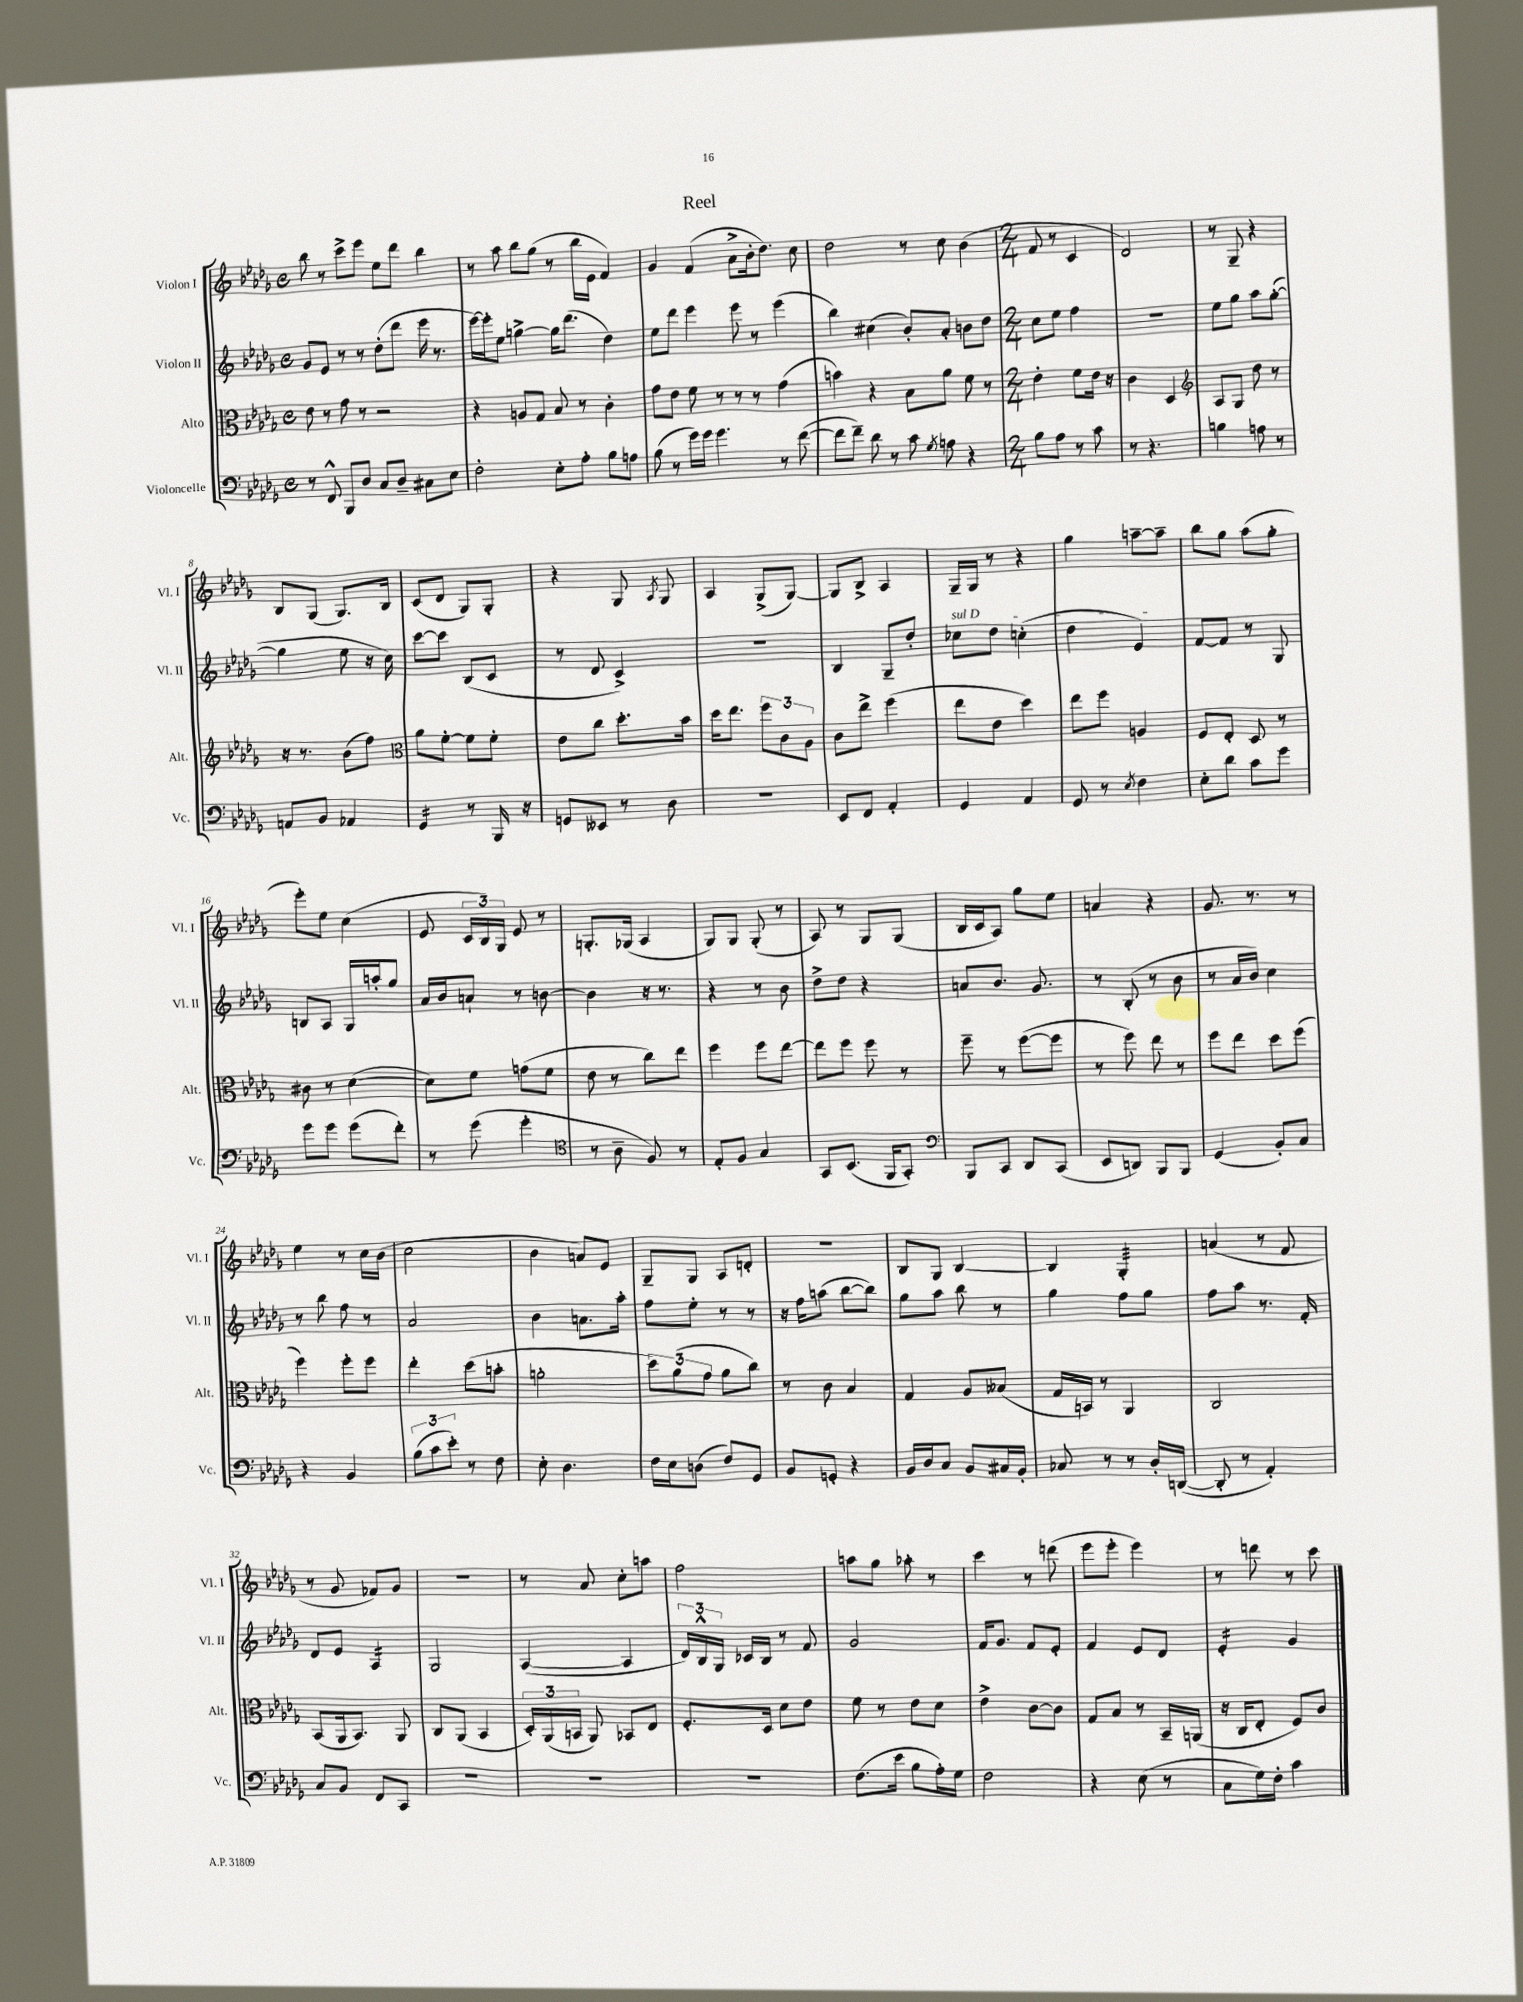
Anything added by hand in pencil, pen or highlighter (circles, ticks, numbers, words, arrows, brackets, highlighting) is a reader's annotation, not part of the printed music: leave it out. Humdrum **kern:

**kern	**kern	**kern	**kern
*staff4	*staff3	*staff2	*staff1
*clefF4	*clefC3	*clefG2	*clefG2
*k[b-e-a-d-g-]	*k[b-e-a-d-g-]	*k[b-e-a-d-g-]	*k[b-e-a-d-g-]
*M4/4	*M4/4	*M4/4	*M4/4
*met(c)	*met(c)	*met(c)	*met(c)
8r	8e-\	8g-/L	8bb-\
8FF^^/	8r	8e-/J	8r
8BBB-/L	8g-\	8r	8ccc^\L
8D-/J	8r	8r	8eee-\J
8C/L	2r	(8dd-'\L	8ee-\L
8D-~/J	.	8ddd-\J	8ddd-\J
8C#\L	.	16eee-\	4bb-\
.	.	8.r	.
8E-\J	.	.	.
=	=	=	=
2F'\	4r	[16eee-\LL)	8r
.	.	16eee-'\]J	.
.	.	8ee-\J	8aa-\
.	8A/L	[4gg^\	8bb-\L
.	8G-/J	.	(8gg-\J
8E-'\L	8B-/	16gg\]LK	8r
.	.	(8.ddd-\J	.
8A-'\J	8r	.	16bb-\LL
.	.	.	16e-\JJ
8B-\L	4c'\	4dd-\)	4f/)
8A\J	.	.	.
=	=	=	=
(8B-\	8g-\L	8ee-\L	4g-/
8r	8e-\J	8ddd-\J	.
16g-\LL)	8f\	4eee-\	(4f/
16g-\JJ	.	.	.
4.g-\	8r	.	.
.	8r	8eee-\	8a-^\L
.	8r	8r	16b-'\k
.	.	.	8.dd-\J)
8r	(4g-\	(4eee-\	.
([8f\	.	.	8cc\
=	=	=	=
8f\]L	4b\)	4bb-\)	2dd-\
8f~\J)	.	.	.
8d-\	4r	(4cc#\	.
8r	.	.	.
8c\	8B-\L	8b-'/L)	8r
8qG-/	.	.	.
8A\	8a-\J	8a-'/J	8cc\
4r	8f\	8b\L	(4b-\
.	8r	8dd-\J	.
=	=	=	=
*M2/4	*M2/4	*M2/4	*M2/4
8B-\L	4e-'\	8cc\L	8f/
8A-\J	.	8ee-\J	8r
8r	8f\L	4ff\	4c/
8c\	16e-\Jk	.	.
.	16r	.	.
=	=	=	=
8r	4c\	2r	2d-/)
4.r	.	.	.
.	4D-/	.	.
=	=	=	=
*	*clefG2	*	*
4B\	8A-/L	8ee-\L	8r
.	8G-/J	8gg-\J	8G-~/
8A\	8dd-\	8aa-\L	4r
8r	8r	([8gg-'\J	.
=	=	=	=
8AA/L	16r	4gg-\]	8B-/L
.	8.r	.	.
8BB-/J	.	.	(8G-/J
4AA-/	(8b-\L	8ee-\	8.G-/L)
.	8ff\J)	16r	.
.	.	16cc\)	16B-/Jk
=	=	=	=
*	*clefC3	*	*
4GG-/	8a-\L	[8ccc\L	(8c/L
.	[8f'\J	8ccc\]J	8d-/J
8r	8f\]L	(8B-/L	8G-/L)
16BBB-/	8f'\J	8c/J	8G-'/J
16r	.	.	.
=	=	=	=
8GG/L	8e-\L	8r	4r
8EE--/J	8cc\J	8d-/	.
8r	8.dd-'\L	4c^/)	8G-/
.	.	.	8qA-/
8D-\	.	.	8G-/
.	16b-\Jk	.	.
=	=	=	=
2r	16dd-\LK	2r	4A-/
.	8.ee-\J	.	.
.	12ff\L	.	(8G-^/L
.	12c\	.	.
.	.	.	[8G-/J)
.	12A-\J	.	.
=	=	=	=
8EE-/L	8c\L	4B-/	8G-/]L
8FF/J	8ee-^\J	.	8B-^/J
4AA-'/	(4ff\	8G-~/L	4A-/
.	.	8dd-'/J	.
=	=	=	=
4GG-/	8ee-\L	8cc-\L	16G-~/LL
.	.	.	16G-/JJ
.	8e-\J	8dd-\J	8r
4AA-/	4dd-\)	(4cc'\	4r
=	=	=	=
8GG-/	8ee-\L	4dd-\	4gg-\
8r	8ff\J	.	.
8qE-/	.	.	.
4F\	4A/	4e-/)	[8aa~\L
.	.	.	8aa~\]J
=	=	=	=
8E-'\L	8F/L	[8f/L	8bb-\L
8d-\J	8E-'/J	8f/]J	8gg-\J
8c\L	8D-/	8r	(8aa-\L
8g-\J	8r	8G-/	8gg-'\J
=	=	=	=
8g-\L	8c#\	8B/L	8eee-'\L)
8g-\J	8r	8A-/J	8ee-\J
(8g-\L	([4d-\	16G-/LL	(4cc\
.	.	16aa'/J	.
8f'\J)	.	8gg-/J	.
=	=	=	=
8r	8d-\]L)	16a-/LL	8e-/
.	.	16b-/J	.
(8g-\	8f\J	8a`/J	24c/LL
.	.	.	24B-/)
.	.	.	24G-/JJ
4g-'\	(8g\L	8r	8e-/
.	8f\J	[8b\	8r
=	=	=	=
*clefC4	*	*	*
8r	8e-\	4b\]	8.G'/L
8A-~\	8r	.	.
.	.	.	(16G-/Jk
8F/)	8cc\L)	16r	4A-/
.	.	8.r	.
8r	8ee-\J	.	.
=	=	=	=
8E-'/L	4ff\	4r	8G-/L)
8F/J	.	.	8G-/J
4G-/	8ff\L	8r	(8G-'/
.	[8ee-\J	8b-\	8r
=	=	=	=
8GG-/L	8ee-\]L	8dd-^\L	8A-/)
(8.BB-/J	8ff\J	8dd-\J	8r
.	8ff\	4r	8G-/L
16FF/LK	.	.	.
8GG-'/J)	8r	.	(8G-/J
=	=	=	=
*clefF4	*	*	*
8BBB-/L	8ff~\	8a/L	16B-/LL
.	.	.	16c/J
8CC/J	8r	8.b-/J	8A-/J)
8DD-/L	([8ff\L	.	8gg-\L
.	.	8.g-/	.
(8CC/J	8ff\]J	.	8ee-\J
=	=	=	=
8EE-/L	8r	8r	4a/
8DD/J)	8ff\)	(8B-'/	.
8BBB-/L	8ee-\	8r	4r
8BBB-/J	8r	8b-\	.
=	=	=	=
(4GG-/	8ff\L	8r	8.g-/
.	8ee-\J	16a-/LL	.
.	.	16b-/JJ)	8.r
8BB-'/L)	8dd-\L	4cc\	.
8C/J	(8ff\J	.	8r
=	=	=	=
4r	4ff\)	8r	4ee-\
.	.	8bb-\	.
4BB-/	8ff'\L	8ff\	8r
.	8ff\J	8r	16cc\LL
.	.	.	(16b-\JJ
=	=	=	=
(12B-\L	4ee-'\	2a-/	2cc\
12c\	.	.	.
12e-'\J)	.	.	.
8r	(8dd-\L	.	.
8F\	8b'\J	.	.
=	=	=	=
8E-'\	2a'\	4b-\	4b-\
4.D-\	.	.	.
.	.	8.a\L	8a/L)
.	.	.	8e-/J
.	.	16aa-'\Jk	.
=	=	=	=
16F\LL	12dd-\L)	8ff\L	8G-~/L
16E-\J	.	.	.
.	(12a-\	.	.
(8D\J	.	8ee-'\J	8G-/J
.	12g-\J	.	.
8F/L)	8a-\L	8r	8A-/L
8GG-/J	8cc\J)	8r	8d'/J
=	=	=	=
8BB-/L	8r	16r	2r
.	.	16ff\LK	.
8GG'/J	8c\	(8aa\J	.
4r	4B-/	[8bb-\L	.
.	.	8bb-\]J)	.
=	=	=	=
16BB-/LL	4G-/	8gg-\L	8B-/L
16D-/J	.	.	.
8C/J	.	8aa-\J	8G-/J
8BB-/L	8A-/L	8bb-\	[4B-/
16C#/L	(8B--/J	8r	.
16BB-'/JJ	.	.	.
=	=	=	=
8C-/	16G-/LL	4gg-\	4B-/]
.	16BB/JJ)	.	.
8r	8r	.	.
8r	4AA-/	8ff\L	4G-'/
16D-'/LL	.	8gg-\J	.
([16DD/JJ	.	.	.
=	=	=	=
8DD'/]	2C/	8ff\L	(4a/
8r	.	8aa-\J	.
4AA-'/)	.	8.r	8r
.	.	.	8f/
.	.	16f'/	.
=	=	=	=
8C/L	(8BB-/L	8d-/L	8r
8BB-/J	16AA-/k	8e-/J	8g-/
.	8.BB-/J)	.	.
8FF/L	.	4A-/	8f-/L)
8CC/J	8AA-/	.	8g-/J
=	=	=	=
2r	8C/L	2G-/	2r
.	(8AA-/J	.	.
.	4BB-/	.	.
=	=	=	=
2r	24D-'/LL)	([4A-/	8r
.	(24AA-/	.	.
.	24BB/JJ	.	.
.	8AA-/)	.	8a-/
.	8BB-/L	4A-/]	8cc'\L
.	8E-/J	.	8aa\J
=	=	=	=
2r	8.F'/L	24d-/LL)	2ff\
.	.	24B-^^/	.
.	.	24G-/JJ	.
.	.	16c-/LL	.
.	16D-/Jk	16B-/JJ	.
.	8d-\L	8r	.
.	8e-\J	8f/	.
=	=	=	=
(8.F\L	8f\	2g-/	8aa\L
.	8r	.	8gg-\J
16e-\Jk	.	.	.
8B-\L	8e-\L	.	8aa-'\
16A-'\L)	8d-\J	.	8r
16G-\JJ	.	.	.
=	=	=	=
2F\	4e-^\	16f/LK	4ccc\
.	.	8.g-/J	.
.	[8c\L	8f/L	8r
.	8c\]J	8e-'/J	(8ddd\
=	=	=	=
4r	8G-/L	4f/	8eee-\L
.	8B-/J	.	8eee-'\J
(8E-\	8r	8e-/L	4eee-\)
8r	16BB-~/LL	8d-/J	.
.	(16AA/JJ	.	.
=	=	=	=
8C\L	16r	4e-'/	8r
.	16C/LK	.	.
16G-\L)	8E-'/J	.	8ddd\
16F'\JJ	.	.	.
4c\	8F/L)	4g-/	8r
.	8c/J	.	8ccc\
==	==	==	==
*-	*-	*-	*-
